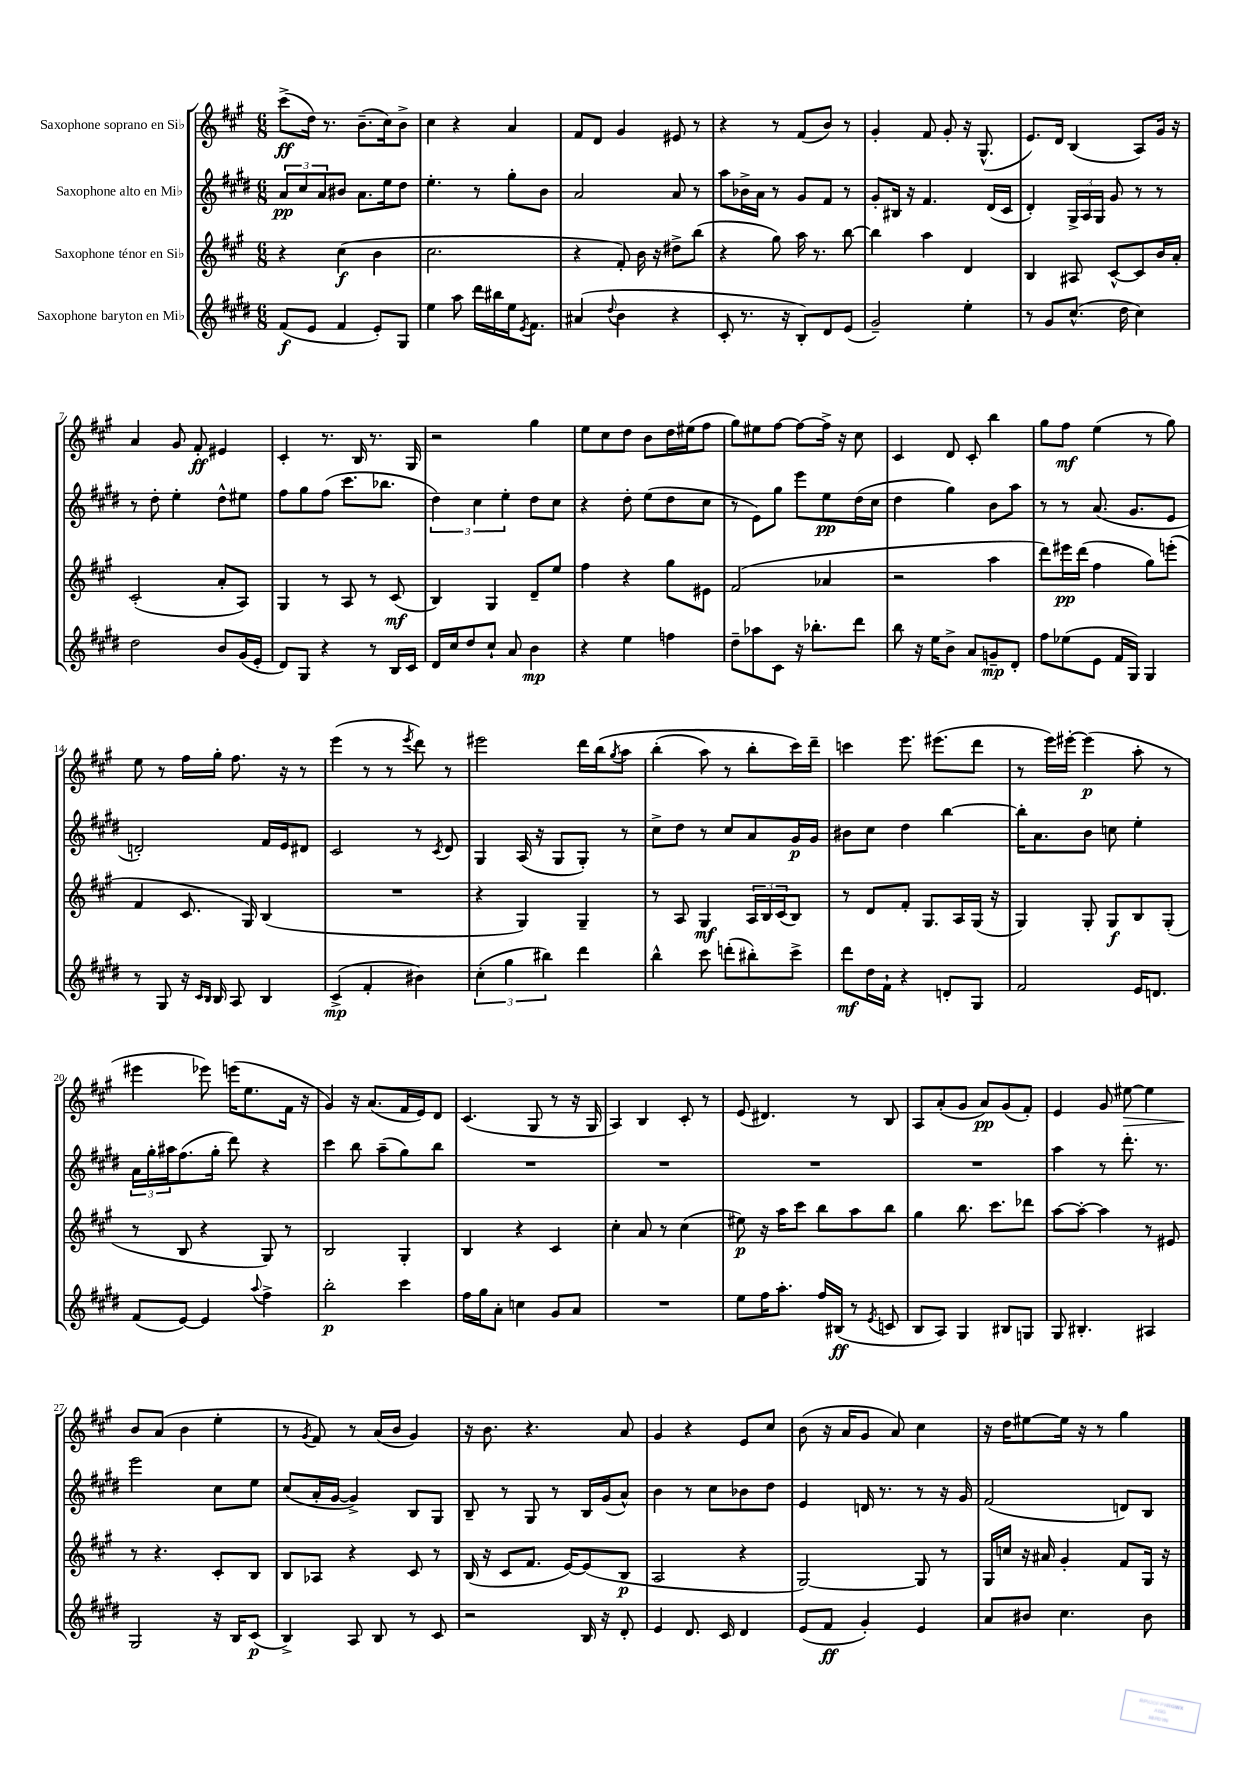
<<
\new StaffGroup <<
\new Staff = "s0" \with { instrumentName = "Saxophone soprano en Sib" } {
    \clef treble \key a \major \numericTimeSignature \time 6/8
    cis'''8->\ff( d''16) r8. b'8.--( cis''16) b'8-> |
    cis''4 r4 a'4 |
    fis'8 d'8 gis'4 eis'8 r8 |
    r4 r8 fis'8( b'8) r8 |
    gis'4-. fis'8 gis'8-. r16 gis8.-^( |
    e'8.) d'16 b4( a8) gis'16 r16 |
    a'4 gis'8 fis'8-.\ff eis'4 |
    cis'4-. r8. b16 r8. gis16 |
    r2 gis''4 |
    e''8 cis''8 d''8 b'8 d''16 eis''16( fis''8 |
    gis''8) eis''8 fis''8~ fis''8~ fis''16-> r16 cis''8 |
    cis'4 d'8 cis'8-. b''4 |
    gis''8 fis''8\mf e''4( r8 gis''8) |
    e''8 r8 fis''16 gis''16-. fis''8. r16 r8 |
    e'''4( r8 r8 \acciaccatura { e'''8 } d'''8) r8 |
    eis'''2 d'''16 b''16\( \acciaccatura { gis''8 } a''8 |
    b''4-.( a''8) r8 b''8-. cis'''16\) d'''16-- |
    c'''4 e'''8. eis'''8.( d'''8 |
    r8 e'''16) eis'''16~-. eis'''4\p( a''8-. r8 |
    eis'''4 ees'''8) e'''16( e''8. fis'16 r16 |
    gis'4) r16 a'8.( fis'16 e'16) d'8 |
    cis'4.( gis8 r8 r16 gis16 |
    a4) b4 cis'8-. r8 |
    e'8( dis'4.) r8 b8 |
    a8 a'8-.( gis'8 a'8\pp) gis'8( fis'8-.) |
    e'4 gis'8 eis''8~\> eis''4 |
    b'8\! a'8( b'4 e''4-. |
    r8 \acciaccatura { gis'8 } fis'8) r8 a'16( b'16 gis'4) |
    r16 b'8. r4. a'8 |
    gis'4 r4 e'8 cis''8 |
    b'8( r16 a'16 gis'8 a'8) cis''4 |
    r16 d''16 eis''8~ eis''16 r16 r8 gis''4 \bar "|." |
}
\new Staff = "s1" \with { instrumentName = "Saxophone alto en Mib" } {
    \clef treble \key e \major \numericTimeSignature \time 6/8
    \tuplet 3/2 { a'8\pp cis''8 a'8 } bis'8 a'8. e''16 dis''8 |
    e''4.-. r8 gis''8-. b'8 |
    a'2 a'8 r8 |
    a''8 bes'16-> a'16 r8 gis'8 fis'8 r8 |
    gis'8-. bis16 r16 fis'4. dis'16( cis'16 |
    dis'4-.) \tuplet 3/2 { gis16-> a16 gis16 } gis'8 r8 r8 |
    r8 dis''8-. e''4-. dis''8-^ eis''8 |
    fis''8 gis''8 fis''8( cis'''8. bes''8. |
    \tuplet 3/2 { dis''4) cis''4 e''4-. } dis''8 cis''8 |
    r4 dis''8-. e''8( dis''8 cis''8 |
    r8 e'8) gis''8 e'''8 e''8\pp dis''16( cis''16 |
    dis''4 gis''4) b'8 a''8 |
    r8 r8 a'8.( gis'8. e'8 |
    d'2-.) fis'16 e'16 dis'8 |
    cis'2 r8 \acciaccatura { cis'8 } dis'8 |
    gis4 a16( r16 gis8 gis8-.) r8 |
    cis''8-> dis''8 r8 cis''8 a'8 gis'16\p gis'16 |
    bis'8 cis''8 dis''4 b''4~ |
    b''16-. a'8. b'8 c''8 e''4-. |
    \tuplet 3/2 { a'16 gis''16-. ais''16 } fis''8.( gis''16-. dis'''8) r4 |
    cis'''4 b''8 a''8--( gis''8) b''8 |
    R2. |
    R2. |
    R2. |
    R2. |
    a''4 r8 dis'''8.-. r8. |
    e'''2 cis''8 e''8 |
    cis''8( a'16-. gis'16~ gis'4->) b8 gis8 |
    b8-- r8 gis8 r8 b16 gis'16( a'8-^) |
    b'4 r8 cis''8 bes'8 dis''8 |
    e'4 d'16 r8. r8 r16 gis'16 |
    fis'2( d'8) b8 \bar "|." |
}
\new Staff = "s2" \with { instrumentName = "Saxophone ténor en Sib" } {
    \clef treble \key a \major \numericTimeSignature \time 6/8
    r4 cis''4\f( b'4 |
    cis''2. |
    r4 fis'8-.) b'16 r16 dis''8-> b''8( |
    r4 gis''8) a''16 r8. b''8~ |
    b''4 a''4 d'4 |
    b4 ais8 cis'8~-^ cis'8 b'16 a'16-. |
    cis'2-.( a'8-. a8) |
    gis4 r8 a8 r8 cis'8\mf( |
    b4) gis4 d'8-- e''8 |
    fis''4 r4 gis''8 eis'8 |
    fis'2( aes'4 |
    r2 a''4 |
    d'''8) eis'''16\pp d'''16( fis''4 gis''8) e'''8-.( |
    fis'4 cis'8. gis16) b4( |
    R2. |
    r4 gis4) gis4-- |
    r8 a8 gis4\mf \tuplet 3/2 { a16 b16 cis'16( } b8) |
    r8 d'8 fis'8-. gis8. a16 gis16( r16 |
    gis4) gis8-. gis8\f b8 gis8-.( |
    r8 b8 r4 gis8) r8 |
    b2 gis4-. |
    b4 r4 cis'4 |
    cis''4-. a'8 r8 cis''4( |
    eis''8\p) r16 a''16 cis'''8 b''8 a''8 b''8 |
    gis''4 b''8. cis'''8. des'''8 |
    a''8~ a''8~-. a''4 r8 eis'8 |
    r8 r4. cis'8-. b8 |
    b8 aes8 r4 cis'8 r8 |
    b16( r16 cis'8 fis'8. e'16~) e'8( b8\p |
    a2 r4 |
    gis2~) gis8 r8 |
    gis16 c''16 r16 ais'16 gis'4-. fis'8 gis16 r16 \bar "|." |
}
\new Staff = "s3" \with { instrumentName = "Saxophone baryton en Mib" } {
    \clef treble \key e \major \numericTimeSignature \time 6/8
    fis'8\f( e'8 fis'4 e'8-.) gis8 |
    e''4 a''8 dis'''16 bis''16 e''16 \acciaccatura { e'8 } fis'8. |
    ais'4( \appoggiatura { dis''8 } b'4 r4 |
    cis'8-. r8. r16 b8-.) dis'8 e'8( |
    gis'2--) e''4-. |
    r8 gis'8 cis''8.-^( dis''16 cis''4) |
    dis''2 b'8 gis'16( e'16-. |
    dis'8) gis8 r4 r8 b16 cis'16 |
    dis'16 cis''16 dis''8 cis''8-! a'8 b'4\mp |
    r4 e''4 f''4 |
    dis''8-- aes''8 cis'8 r16 bes''8.-. dis'''8 |
    b''8 r16 e''16 b'8-> a'8 g'8--\mp dis'8-. |
    fis''8 ees''8( e'8 fis'16 gis16) gis4 |
    r8 gis8 r16 \grace { cis'16 b16 } b16 a8 b4 |
    cis'4->\mp( fis'4-. bis'4) |
    \tuplet 3/2 { cis''4-.( gis''4 bis''4) } dis'''4 |
    b''4-^ cis'''8 d'''8-.( bis''8-.) cis'''8-> |
    dis'''8\mf dis''16 fis'16-! r4 d'8-. gis8 |
    fis'2 e'16 d'8. |
    fis'8( e'8~) e'4 \appoggiatura { a''8 } fis''4-> |
    b''2-.\p cis'''4 |
    fis''16 gis''16 a'8-. c''4 gis'8 a'8 |
    R2. |
    e''8 fis''16 a''8.-. fis''16 bis16\ff( r8 \acciaccatura { e'8 } c'8 |
    b8 a8) gis4 bis8 g8 |
    gis8 bis4.-. ais4 |
    gis2 r16 b16 cis'8\p( |
    b4->) a8 b8 r8 cis'8 |
    r2 b16 r16 dis'8-. |
    e'4 dis'8. cis'16 dis'4 |
    e'8( fis'8\ff gis'4-.) e'4 |
    a'8 bis'8 cis''4. bis'8 \bar "|." |
}
>>
>>
